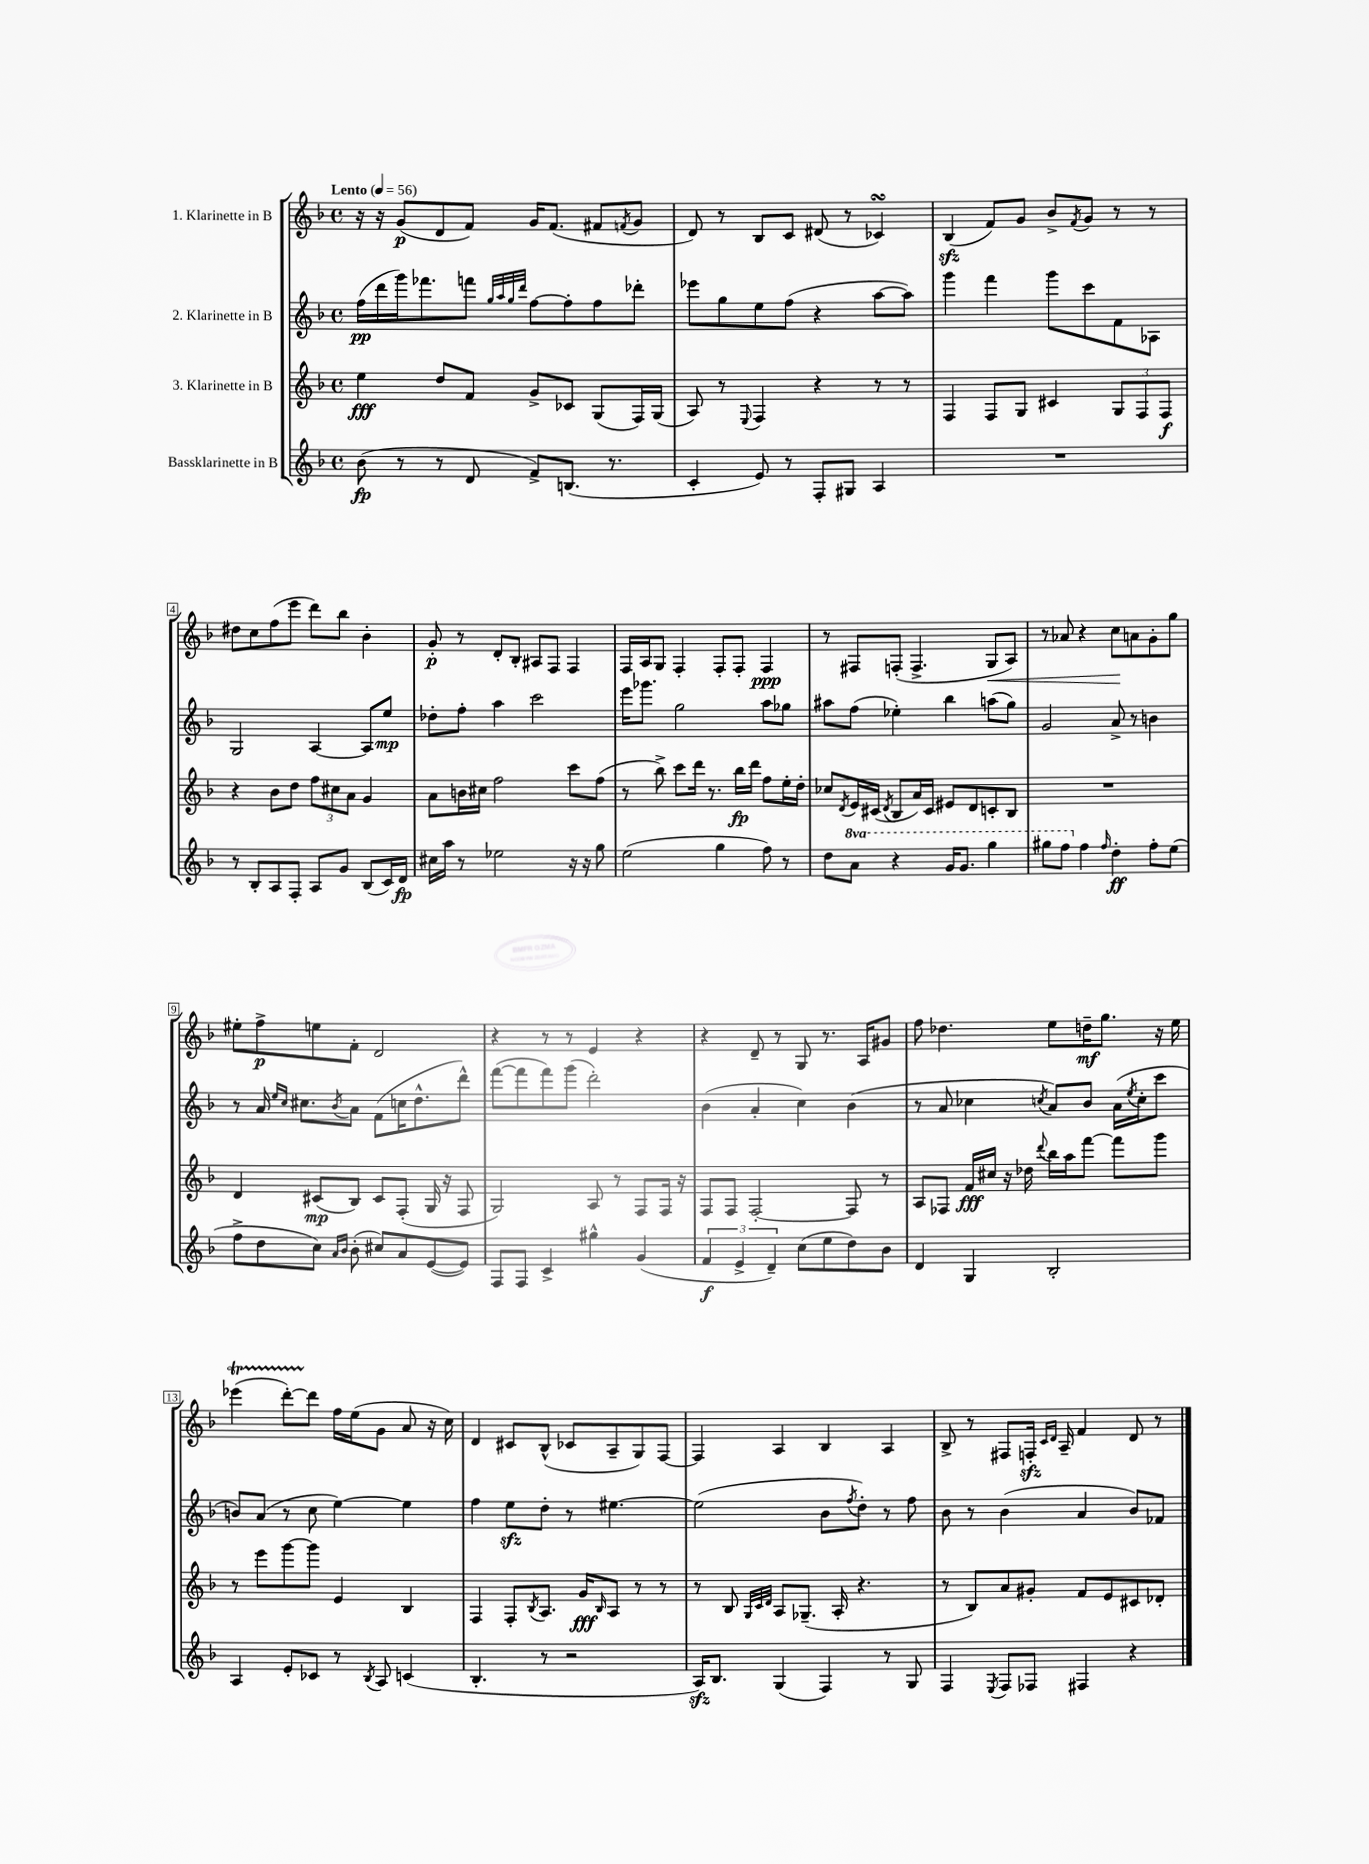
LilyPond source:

<<
\new StaffGroup <<
\new Staff = "s0" \with { instrumentName = "1. Klarinette in B" } {
    \clef treble \key f \major \defaultTimeSignature \time 4/4 \tempo "Lento" 4 = 56
    r16 r16 g'8\p( d'8 f'8) g'16 f'8.( fis'8 \acciaccatura { f'8 } g'8 |
    d'8) r8 bes8 c'8 dis'8( r8 ces'4\turn) |
    bes4\sfz( f'8) g'8 bes'8-> \acciaccatura { f'8 } g'8 r8 r8 |
    dis''8 c''8 f''8( e'''8 d'''8) bes''8 bes'4-. |
    g'8-.\p r8 d'8-. bes8-. ais8 f8 f4 |
    f16 a16 g8 f4-. f8-. f8-. f4\ppp |
    r8 fis8 f8-.( f4.-> g8\< a8) |
    r8 aes'8 r4 c''8\! a'8 g'8-. g''8 |
    eis''8-. f''8->\p e''8 f'8-. d'2 |
    r4 r8 r8 e'4 r4 |
    r4 d'8-- r8 g8 r8. a16 gis'8 |
    f''8 des''4. e''8 d''16--\mf g''8. r16 e''16 |
    ees'''4\startTrillSpan( d'''8~-.) d'''8\stopTrillSpan f''16 e''16( g'8 a'8 r16 c''16) |
    d'4 cis'8 bes8-^( ces'8 a8-- g8) f8~ |
    f4 a4 bes4 a4 |
    bes8-> r8 fis8 f16-.\sfz \grace { c'16 d'16 } a16-- f'4 d'8 r8 \bar "|." |
}
\new Staff = "s1" \with { instrumentName = "2. Klarinette in B" } {
    \clef treble \key f \major \defaultTimeSignature \time 4/4
    f''16\pp( d'''16 g'''16) fes'''8. f'''8 \grace { g''32 a''32 g''32 d'''32 } f''8~ f''8-. f''8 des'''8-. |
    ees'''8 g''8 e''8 f''8( r4 a''8~ a''8) |
    g'''4 f'''4 g'''8 c'''8 f'8 aes8 |
    g2 a4~ a8 e''8\mp |
    des''8-. f''8-. a''4 c'''2 |
    e'''16 ges'''8. g''2 a''8 ges''8 |
    ais''8 f''8( ees''4-.) bes''4 a''8( g''8) |
    g'2 a'8-> r8 b'4 |
    r8 a'16 \grace { e''16 c''16 } cis''8. \acciaccatura { bes'8 } a'8 f'8( c''16 d''8.-^ d'''8-^) |
    f'''8~( f'''8 f'''8) g'''8( d'''2-.) |
    bes'4( a'4-. c''4) bes'4( |
    r8 a'8 ces''4 \acciaccatura { c''8 } a'8) bes'8 a'16( \acciaccatura { e''8 } c''16-. c'''8 |
    b'8) a'8( r8 c''8 e''4~) e''4 |
    f''4 e''8\sfz d''8-. r8 eis''4.~ |
    eis''2( bes'8 \acciaccatura { f''8 } d''8-.) r8 f''8 |
    bes'8 r8 bes'4( a'4 bes'8) fes'8 \bar "|." |
}
\new Staff = "s2" \with { instrumentName = "3. Klarinette in B" } {
    \clef treble \key f \major \defaultTimeSignature \time 4/4
    e''4\fff d''8 f'8 g'8-> ces'8 g8( f16) g16( |
    a8) r8 \appoggiatura { e8 } f4 r4 r8 r8 |
    f4 f8 g8 cis'4 \tuplet 3/2 { g8 f8 f8\f } |
    r4 bes'8 d''8 \tuplet 3/2 { f''8 cis''8 a'8 } g'4 |
    a'8 b'16 cis''16 f''2 c'''8 f''8( |
    r8 bes''8->) c'''8 d'''16 r8. bes''16\fp d'''16 f''8 e''16-. d''16-. |
    ces''8 \acciaccatura { d'8 } e'16 cis'16( \acciaccatura { d'8 } bes8 a'16) cis'16 eis'8 d'8 c'8-. bes8 |
    R1 |
    d'4 cis'8\mp( bes8) cis'8 f8-.( g16 r16 f8 |
    g2) a8 r8 f8 f16 r16 |
    f8 f8 f2~-. f8 r8 |
    a8 fes8 f'16\fff cis''16 r16 des''16 \appoggiatura { d'''8 } bes''16 a''16 f'''8~ f'''8 g'''8 |
    r8 e'''8 g'''8~ g'''8 e'4 bes4 |
    f4 f8-. \acciaccatura { bes8 } a8. g'16\fff \grace { bes16 } a8 r8 r8 |
    r8 bes8 \grace { g32 c'32 d'32 } a8 ges8.--( a16-. r4. |
    r8 bes8) a'8 gis'8-. f'8 e'8 cis'8 des'8-. \bar "|." |
}
\new Staff = "s3" \with { instrumentName = "Bassklarinette in B" } {
    \clef treble \key f \major \defaultTimeSignature \time 4/4 \set Staff.ottavationMarkups = #ottavation-simple-ordinals
    bes'8\fp( r8 r8 d'8 f'8->) b8.( r8. |
    c'4-. e'8) r8 f8-. gis8 a4 |
    R1 |
    r8 bes8-. a8 f8-. a8 g'8 bes8( c'16) d'16\fp |
    cis''16 a''16 r8 ees''2 r16 r16 g''8 |
    e''2( g''4 f''8) r8 |
    d''8 \ottava #1 a''8 r4 g''16 g''8. g'''4 |
    gis'''8 f'''8 \ottava #0 f''4 \grace { f''16 } d''4-.\ff f''8-. e''8( |
    f''8-> d''8 c''8) \grace { a'16 bes'16 } bes'8-.( cis''8) a'8 e'8~( e'8) |
    f8 f8 c'4-> gis''4-^ g'4( |
    \tuplet 3/2 { f'4\f e'4-> d'4--) } c''8( e''8 d''8) bes'8 |
    d'4 g4 bes2-. |
    a4 e'8-. ces'8 r8 \acciaccatura { bes8 } a8 c'4( |
    bes4.-. r8 r2 |
    a16\sfz) bes8. g4( f4) r8 g8 |
    f4 \acciaccatura { e8 } f8 fes8 fis4 r4 \bar "|." |
}
>>
>>
\layout { \context { \Score \override BarNumber.stencil = #(make-stencil-boxer 0.1 0.3 ly:text-interface::print) } }
